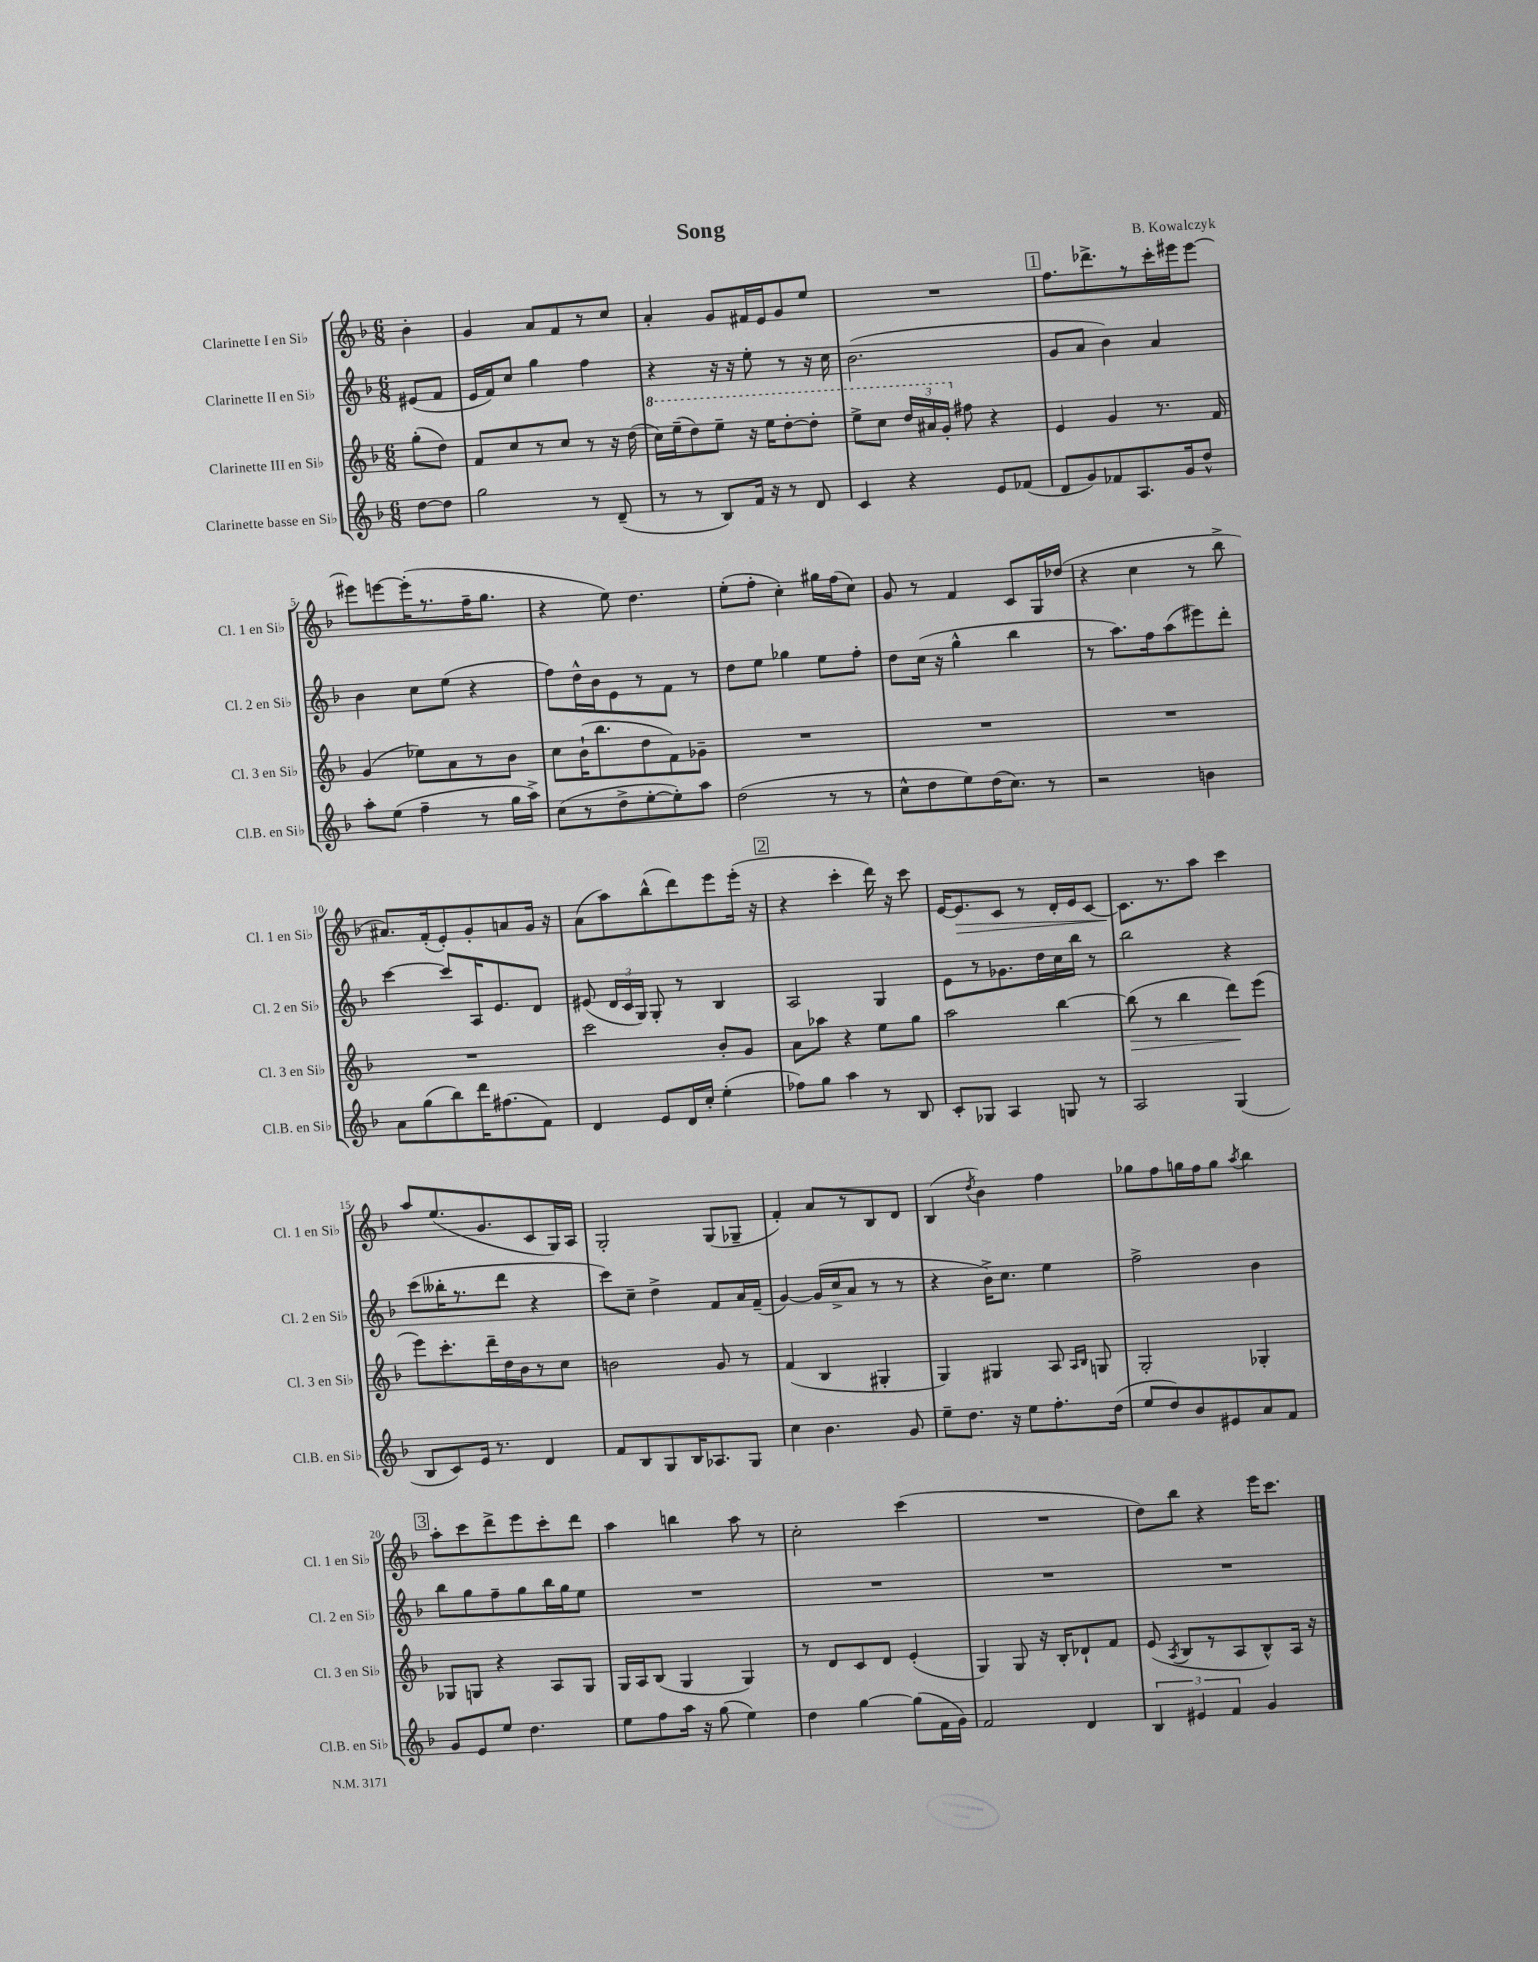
\header { title = "Song" composer = "B. Kowalczyk" }
<<
\new StaffGroup <<
\new Staff = "s0" \with { instrumentName = "Clarinette I en Sib" shortInstrumentName = "Cl. 1 en Sib" } {
    \clef treble \key f \major \numericTimeSignature \time 6/8 \partial 4
    \autoBeamOff bes'4-. |
    g'4 a'8[ f'8 r8 c''8] |
    a'4-. g'8[ fis'16 e'16 g'8 e''8] |
    R2. |
    \mark \markup { \box "1" } f''8.[ des'''8.-> r8 c'''16-. eis'''16 eis'''8]~ |
    eis'''8[ e'''8~ e'''16-.( r8. f''16-- g''8.] |
    r4 e''8) d''4. |
    e''8[-.( f''8]-. c''4-.) gis''16[ f''16( c''8]) |
    g'8 r8 f'4 c'8[ g16 des''16]( |
    r4 c''4 r8 bes''8-> |
    ais'8.[) f'16-.( e'8-.) g'8-. a'8 g'16] r16 |
    a'8[( a''8) bes''8-^( d'''8) e'''8 e'''16]-.( r16 |
    \mark \markup { \box "2" } r4 c'''4-. d'''16) r16 c'''8 |
    e'16[~ e'8.\> c'8] r8 d'16[-. e'16 c'8]~ |
    c'8.[\! r8. a''8] c'''4 |
    a''8[ e''8.( g'8. c'8 g16) a16] |
    g2-. g8[( ges8]-- |
    f'4-.) a'8[ r8 bes8 d'8] |
    bes4( \acciaccatura { d''8 } bes'4) f''4 |
    ges''8[ f''8 g''16 f''16 g''8] \acciaccatura { a''8 } bes''4 |
    \mark \markup { \box "3" } a''8[-. c'''8 d'''8-> e'''8 c'''8-. d'''8] |
    a''4 b''4 a''8 r8 |
    c''2-. c'''4( |
    R2. |
    d''8[) bes''8] r4 e'''16[ c'''8.] \bar "|." |
}
\new Staff = "s1" \with { instrumentName = "Clarinette II en Sib" shortInstrumentName = "Cl. 2 en Sib" } {
    \clef treble \key f \major \numericTimeSignature \time 6/8 \partial 4
    \autoBeamOff eis'8[( f'8] |
    e'16[ f'16) c''8] g''4 f''4 |
    r4 r16 r16 e''8-. r8 r16 c''16 |
    bes'2.( |
    \mark \markup { \box "1" } g'8[ a'8] bes'4) a'4 |
    bes'4 c''8[ e''8]( r4 |
    f''8[) d''16-^ bes'16 e'8 r8 f'8] r8 |
    d''8[ e''8] ges''4 e''8[ f''8]-. |
    d''8[ c''16]( r16 g''4-^ bes''4 |
    r8 a''8.[) f''16 a''8( eis'''8) d'''8]-. |
    c'''4~ c'''8[ a16 e'8. d'8] |
    eis'8( \tuplet 3/2 { d'16[ c'16 g16]) } g8-. r8 bes4 |
    \mark \markup { \box "2" } a2 g4 |
    e'8[ r8 ges'8. d''16 c''16 bes''16] r8 |
    bes''2 r4 |
    c'''8[( beses''16-. r8. d'''8] r4 |
    c'''8[) c''8]-- d''4-> f'8[ a'16 f'16]--( |
    g'4~) g'16[( c''16-> a'8] r8 r8 |
    r4 bes'16[->) c''8.] e''4 |
    f''2-> bes'4 |
    \mark \markup { \box "3" } bes''8[ g''8 f''8-- g''8 bes''16 g''16 e''8] |
    R2. |
    R2. |
    R2. |
    R2. \bar "|." |
}
\new Staff = "s2" \with { instrumentName = "Clarinette III en Sib" shortInstrumentName = "Cl. 3 en Sib" } {
    \clef treble \key f \major \numericTimeSignature \time 6/8 \partial 4
    \autoBeamOff g''8[-.( d''8]) |
    f'8[ c''8 r8 c''8] r8 r16 d''16( |
    \ottava #1 c'''16[) e'''16--( d'''8) e'''8]-- r16 e'''16[ d'''8~-. d'''8]-. |
    e'''8[-> c'''8] \tuplet 3/2 { d'''16[ ais''16 g''16]-. \ottava #0 } fis''8 r4 |
    \mark \markup { \box "1" } e'4 g'4 r8. f'16 |
    g'4( ees''8[) a'8 r8 bes'8] |
    c''8[ bes'16-!( bes''8. d''8 f'8) ges'8]-- |
    R2. |
    R2. |
    R2. |
    R2. |
    c'''2 bes'8[-. g'8] |
    \mark \markup { \box "2" } a'8[ aes''8] r4 e''8[ g''8] |
    a''2 bes''4~ |
    bes''8\>( r8 bes''4 d'''8[\!) e'''8]( |
    e'''8[) c'''8.-. d'''16-- d''16 bes'16 r8 c''8] |
    b'2 g'8 r8 |
    f'4( bes4 gis4-. |
    g4) gis4 a8 \grace { a16[ bes16] } g8 |
    g2-. ges4-. |
    \mark \markup { \box "3" } ges8[ g8] r4 a8[ g8] |
    g16[ a16 bes8]( g4 g4) |
    r8 d'8[ c'8 d'8] e'4-.( |
    g4) g8 r16 bes16[-. des'8-! f'8] |
    e'8( \acciaccatura { a8 } bes8[ r8 a8 bes8-^) a16] r16 \bar "|." |
}
\new Staff = "s3" \with { instrumentName = "Clarinette basse en Sib" shortInstrumentName = "Cl.B. en Sib" } {
    \clef treble \key f \major \numericTimeSignature \time 6/8 \partial 4
    \autoBeamOff d''8[~ d''8] |
    g''2 r8 d'8--( |
    r8 r8 bes8[) f'16] r16 r8 d'8 |
    c'4 r4 e'8[ fes'8]( |
    \mark \markup { \box "1" } d'8[ g'8) fes'8 a8. g'16 d''8]-^ |
    a''8[-. e''8]( f''4-- r8 g''16[ a''16]->) |
    c''8[( r8 d''8-> e''8~-. e''8-.) a''8] |
    d''2( r8 r8 |
    c''8[-^ d''8 e''8) d''16( c''8.]) r8 |
    r2 b'4 |
    a'8[ g''8( bes''8) d'''16 fis''8.( f'8]) |
    d'4 e'8[ d'16 c''16]-. e''4-.( |
    \mark \markup { \box "2" } fes''8[) g''8] a''4 r8 bes8 |
    c'8[-. ges8] a4 g8 r8 |
    a2 g4( |
    bes8[ c'8) e'16] r8. d'4 |
    f'8[ bes8 g8 bes16 aes8. g8] |
    c''4 bes'4. g'8 |
    e''8[-- d''8.] r16 e''8[ f''8.-. d''16]( |
    e''8[ d''8) bes'8 eis'8 a'8 f'8] |
    \mark \markup { \box "3" } g'8[ e'8 e''8] d''4. |
    e''8[ f''8 a''16] r16 g''8( e''4) |
    d''4 g''4~ g''8[( f'16 g'16]) |
    f'2 d'4 |
    \tuplet 3/2 { bes4 eis'4 f'4 } g'4 \bar "|." |
}
>>
>>
